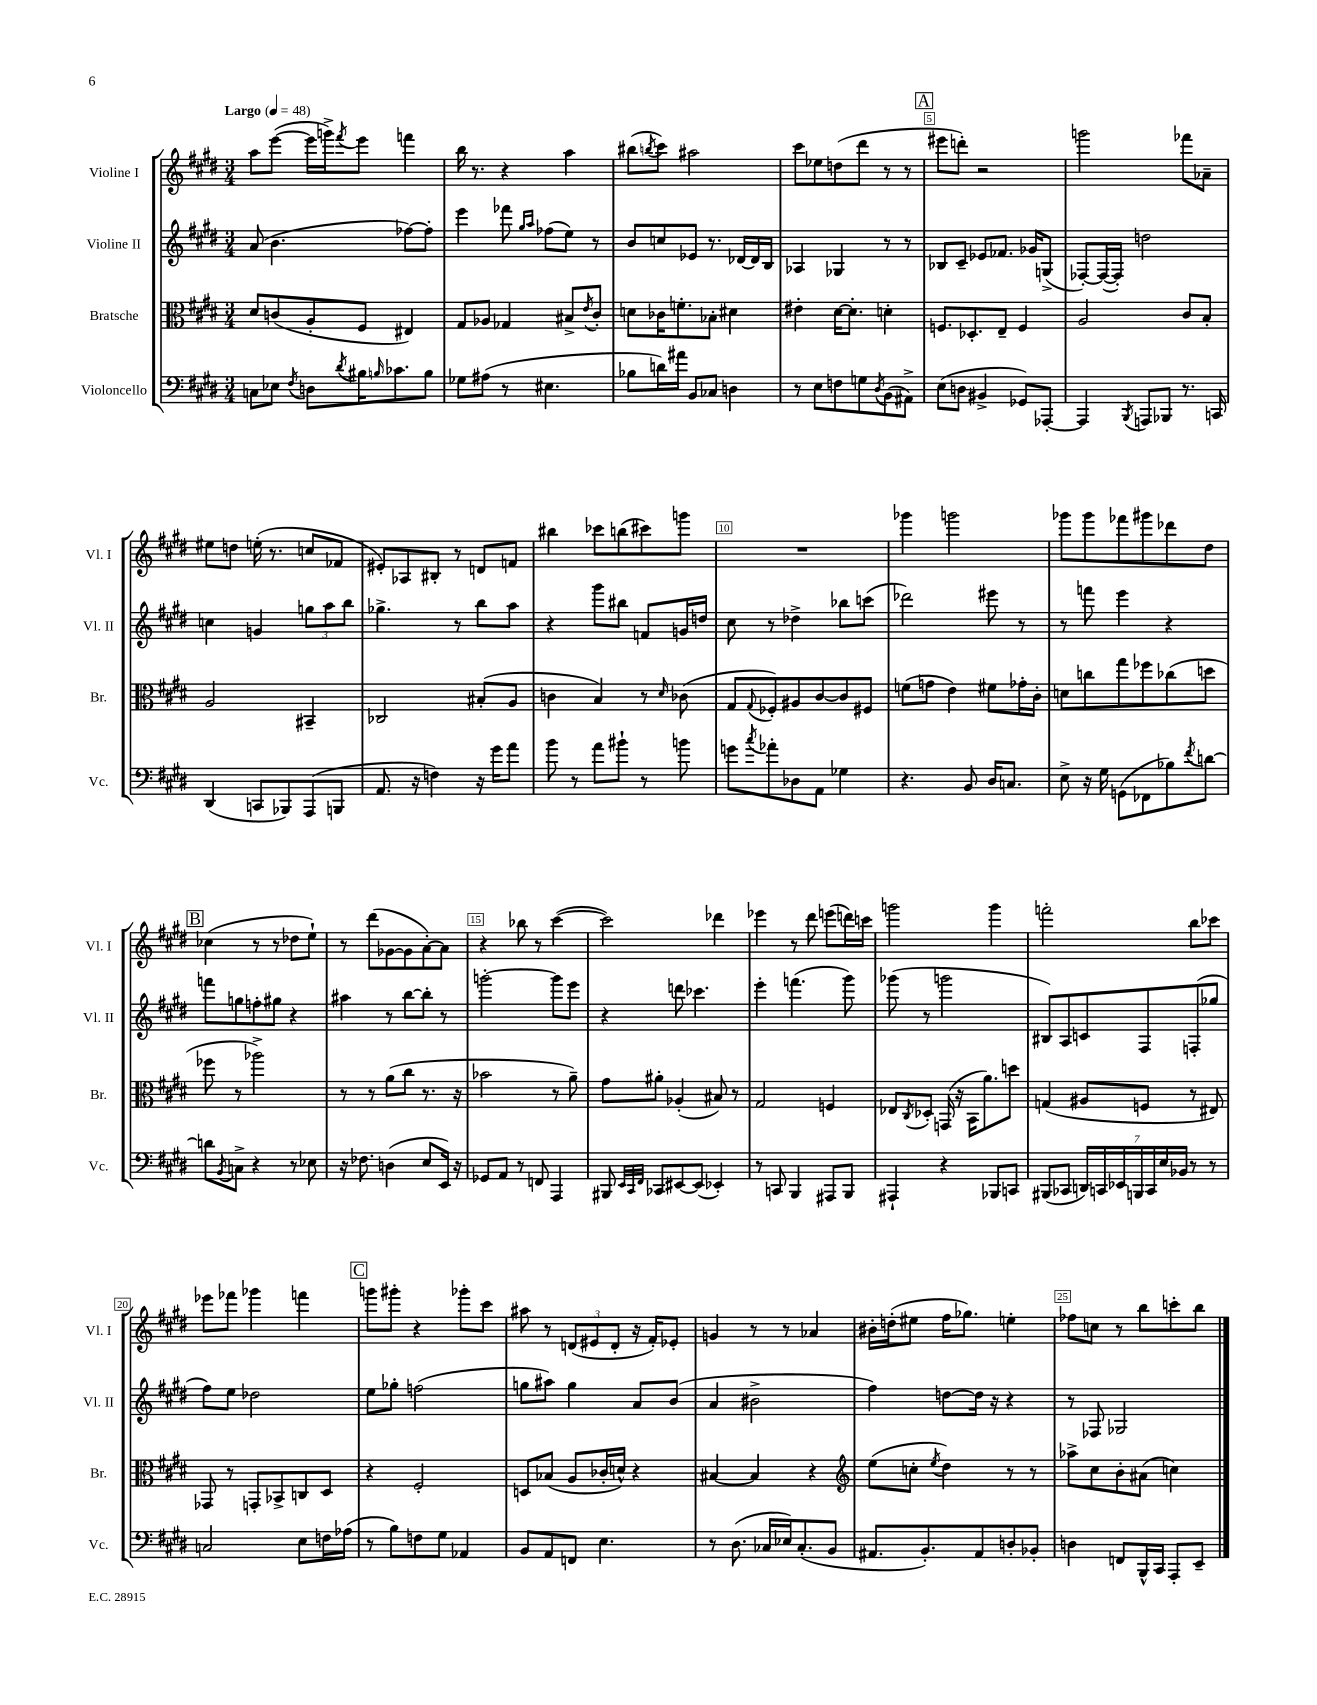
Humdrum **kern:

**kern	**kern	**kern	**kern
*part4	*part3	*part2	*part1
*staff4	*staff3	*staff2	*staff1
*I"Violoncello	*I"Bratsche	*I"Violine II	*I"Violine I
*I'Vc.	*I'Br.	*I'Vl. II	*I'Vl. I
*clefF4	*clefC3	*clefG2	*clefG2
*k[f#c#g#d#]	*k[f#c#g#d#]	*k[f#c#g#d#]	*k[f#c#g#d#]
*M3/4	*M3/4	*M3/4	*M3/4
*MM48	*MM48	*MM48	*MM48
=1	=1	=1	=1
!	!	!	!LO:TX:a:B:t=Largo
8Cn\L	8d#/L	(8a/	8aa\L
8E-X\J	(8cn/	4.b\	([8eee\J
8qF#/	.	.	.
8Dn\L	8A'/	.	16eee\LL]
.	.	.	16gggn^\J)
8qd#/	.	.	8qfff#/
16B#X\K	8F#/J	.	8eee\J
16qqBn/	.	.	.
8.c-X\	.	.	.
.	4E#X/)	[8ff-X\L)	4fffn\
8B\J	.	8ff-'\J]	.
=2	=2	=2	=2
8G-X\L	8G#/L	4eee\	16bb\
.	.	.	8.r
(8A#X\J	8A-X/J	.	.
8r	4G-X/	8fff-X\	4r
.	.	16qqgg#/LL	.
.	.	16qqaa/JJ	.
4.E#X\	.	(8ff-X\L	.
.	8B#X^/L	8ee\J)	4aa\
.	8qe/	.	.
.	8c#'/J	8r	.
=3	=3	=3	=3
8B-X\L	8dn\L	8b/L	(8bb#X\L
.	.	.	8qbbn/
16dn\L)	16c-X\K	8ccn/	8ccc#\J)
16a#X\JJ	8.fn'\	.	.
8BB/L	.	8e-X/J	2aa#X\
8C-X/J	8B-X'\J	8.r	.
4Dn\	4d#X\	.	.
.	.	[16d-X/LL	.
.	.	16d-/]	.
.	.	16B/JJ	.
=4	=4	=4	=4
8r	4e#X'\	4A-X/	8ccc#\L
8E\L	.	.	8ee-X\
8Fn\	[16d#\KL	4G-X/	(8ddn\
.	8.d#'\J]	.	.
8Gn\	.	.	8ddd#\J
8qD#/	.	.	.
(8BB\	4dn'\	8r	8r
8AA#X^\J)	.	8r	8r
!!LO:REH:place=s1:t=A
=5	=5	=5	=5
(8E\L	8.Fn/L	8B-X/L	8eee#X\L
8Dn\J	.	8c#~/J	8dddn'\J)
.	8.D-X'/	.	.
4BB#X^/	.	8e-X/L	2r
.	8E~/J	8.f-X/J	.
8GG-X/L)	4F/	.	.
.	.	16g-X/KL	.
[8AAA-X'/J	.	(8Gn^/J	.
=6	=6	=6	=6
4AAA-/]	2A/	[8F-X'/L)	2gggn\
.	.	(16F-/L_	.
.	.	16F-'/JJ])	.
8qBBB/	.	.	.
8AAAn/L	.	2ddn\	.
8BBB-X/J	.	.	.
8.r	8c#/L	.	8fff-X\L
.	8B'/J	.	8a-X~\J
16CCn/	.	.	.
!!LO:LB:g=z
=7	=7	=7	=7
(4DD#/	2A/	4ccn\	8ee#X\L
.	.	.	8ddn\J
8CCn/L	.	4gn/	(16een'\
.	.	.	8.r
8BBB-X/)	.	.	.
(8AAA/	4BB#X~/	12ggn\L	8ccn/L
.	.	12aa\	.
8BBBn/J	.	.	8f-X/J
.	.	12bb\J	.
=8	=8	=8	=8
8.AA/	2C-X/	4.gg-X^\	8e#X'/L)
.	.	.	8A-X/
16r	.	.	.
4Fn\)	.	.	8B#X'/J
.	.	8r	8r
16r	(8B#X'/L	8bb\L	8dn/L
16g#\KL	.	.	.
8a\J	8A/J	8aa\J	8fn/J
=9	=9	=9	=9
8b\	4cn\	4r	4bb#X\
8r	.	.	.
8a\L	4B/)	8ggg#\L	8ccc-X\L
8b#X`\J	.	8bb#X\J	(8bbn\
8r	8r	8fn/L	8ccc#X\)
.	16qqd#/	.	.
8bn\	(8c-X\	16gn/L	8gggn\J
.	.	16ddn/JJ	.
=10	=10	=10	=10
8gn\L	8G#/L	8cc#\	2.r
8qcc#/	8qqG#/	.	.
8a-X'\	8F-X'/)	8r	.
8D-X\	8A#X/	4dd-X^\	.
8AA\J	[8c#/	.	.
4G-X\	8c#/]	8bb-X\L	.
.	8F#X/J	(8cccn\J	.
=11	=11	=11	=11
4.r	(8fn\L	2ddd-X\)	4ggg-X\
.	8gn\J	.	.
.	4e\)	.	2gggn\
8BB/	.	.	.
16D#/KL	8f#X\L	8eee#X\	.
8.Cn/J	.	.	.
.	16g-X'\L	8r	.
.	16c#'\JJ	.	.
=12	=12	=12	=12
8E^\	8dn\L	8r	8ggg-X\L
16r	8ccn\	8fffn\	8ggg-\
16G#\	.	.	.
(8GGn\L	8gg#\	4eee\	8fff-X\
8FF-X\	8ff-X\	.	8ggg#X\
8B-X\)	(8cc-X\	4r	8ddd-X\
8qf#/	.	.	.
[8dn\J	8ddn\J	.	8dd#\J
!!LO:LB:g=z
!!LO:REH:place=s1:t=B
=13	=13	=13	=13
8dn\L]	8ff-X\	8fffn\L	(4cc-X\
8qBB/	.	.	.
8Cn^\J	8r	8ggn\	.
4r	2aa-X^\)	8ffn'\	8r
.	.	8gg#X\J	8r
8r	.	4r	8dd-X\L
8E-X\	.	.	8ee`\J)
=14	=14	=14	=14
16r	8r	4aa#X\	8r
8.F-X\	.	.	.
.	8r	.	(8ddd#\L
(4Dn\	(8a\L	8r	[8g-X\
.	8cc#\J	[8bb\L	8g-\]
8E/L	8.r	8bb'\J]	[8a'\)
16EE/Jk)	.	8r	8a\J]
16r	16r	.	.
=15	=15	=15	=15
8GG-X/L	2b-X\	[2gggn'\	4r
8AA/J	.	.	.
8r	.	.	8bb-X\
8FFn/	.	.	8r
4AAA/	8r	8ggg\L]	([4ccc#\
.	8a~\)	8eee\J	.
=16	=16	=16	=16
8BBB#X/	8g#\L	4r	2ccc#\])
32qqEE/LLL	.	.	.
32qqCC#/	.	.	.
32qqFF#/JJJ	.	.	.
8CC-X/L	8a#X'\J	.	.
[8EE#X/	(4A-X'/	8dddn\	.
(8EE#/J]	.	4.ccc-X\	.
4EE-X'/)	8B#X/)	.	4ddd-X\
.	8r	.	.
=17	=17	=17	=17
8r	2G#/	4eee'\	4eee-X\
8CCn/	.	.	.
4BBB/	.	(4.fffn\	8r
.	.	.	8ddd#\
8AAA#X/L	4Fn/	.	(8eeen\L
8BBB/J	.	8ggg#\)	16dddn\L)
.	.	.	16cccn\JJ
=18	=18	=18	=18
4AAA#X`/	8E-X/L	(8ggg-X\	2gggn\
.	8qC#/	.	.
.	8D-X'/J	8r	.
4r	(16GGn/	2gggn\	.
.	16r	.	.
.	16BB\KL	.	.
.	8.a\)	.	.
8BBB-X/L	.	.	4ggg\
8CCn/J	8ddn\J	.	.
=19	=19	=19	=19
(8BBB#X/L	(4Gn/	8B#X/L)	2fffn'\
8CC-X/J	.	8A/	.
28DDn/LL)	8A#X/L	8cn/	.
28CCn/	.	.	.
28EE-X/	.	.	.
28BBBn/	.	.	.
.	8Fn/J	8F#/	.
28CC/	.	.	.
28E/	.	.	.
28BB-X/JJ	.	.	.
8r	8r	(8Fn'/	8bb\L
8r	8E#X/)	8gg-X/J	8ccc-X\J
!!LO:LB:g=z
=20	=20	=20	=20
2Cn/	8GG-X/	8ff#\L)	8eee-X\L
.	8r	8ee\J	8fff-X\J
.	8GGn'/L	2dd-X\	4ggg-X\
.	8BB-X^/	.	.
8E\L	8Cn/	.	4fffn\
16Fn\L	8D#/J	.	.
(16A-X\JJ	.	.	.
!!LO:REH:place=s1:t=C
=21	=21	=21	=21
8r	4r	8ee\L	8gggn\L
8B\L)	.	8gg-X'\J	8ggg#X'\J
8Fn\	2F#'/	(2ffn\	4r
8G#\J	.	.	.
4AA-X/	.	.	8ggg-X'\L
.	.	.	8ccc#\J
=22	=22	=22	=22
8BB/L	8Dn/L	8ggn\L	8aa#X\
8AA/	(8B-X/J	8aa#X\J)	8r
8FFn/J	8A/L	4gg\	(12dn/L
.	.	.	12e#X/
4.E\	16c-X'/L	.	.
.	.	.	12d'/J
.	16dn^^/JJ)	.	.
.	4r	8a/L	16r
.	.	.	16f#'/KL)
.	.	(8b/J	8e-X'/J
=23	=23	=23	=23
8r	[4B#X/	4a/	4gn/
(8.D#\	.	.	.
.	4B#/]	2b#X^\	8r
16C-X/LL	.	.	.
16E-X/J)	.	.	8r
(8.C-'/	.	.	.
.	4r	.	4a-X/
8BB/J	.	.	.
=24	=24	=24	=24
*	*clefG2	*	*
8.AA#X/L	(8ee\L	4ff#\)	16b#X'\LL
.	.	.	(16ddn'\J
.	8ccn'\J	.	8ee#X\J
8.BB'/)	.	.	.
.	8qee/	.	.
.	4dd#\)	[8ddn\L	16ff#\KL
.	.	.	8.gg-X\J)
8AA#/	.	16dd\Jk]	.
.	.	16r	.
8Dn'/	8r	4r	4een'\
8BB-X'/J	8r	.	.
=25	=25	=25	=25
4Dn\	8aa-X^\L	8r	8ff-X\L
.	8cc#\	8F-X/	8ccn\J
8FFn/L	8b'\	2G-X/	8r
16BBB^^/L	(8a#X\J	.	8bb\L
16CC#/JJ	.	.	.
8AAA'/L	4ccn\)	.	8cccn'\
8EE~/J	.	.	8bb\J
==	==	==	==
*-	*-	*-	*-
